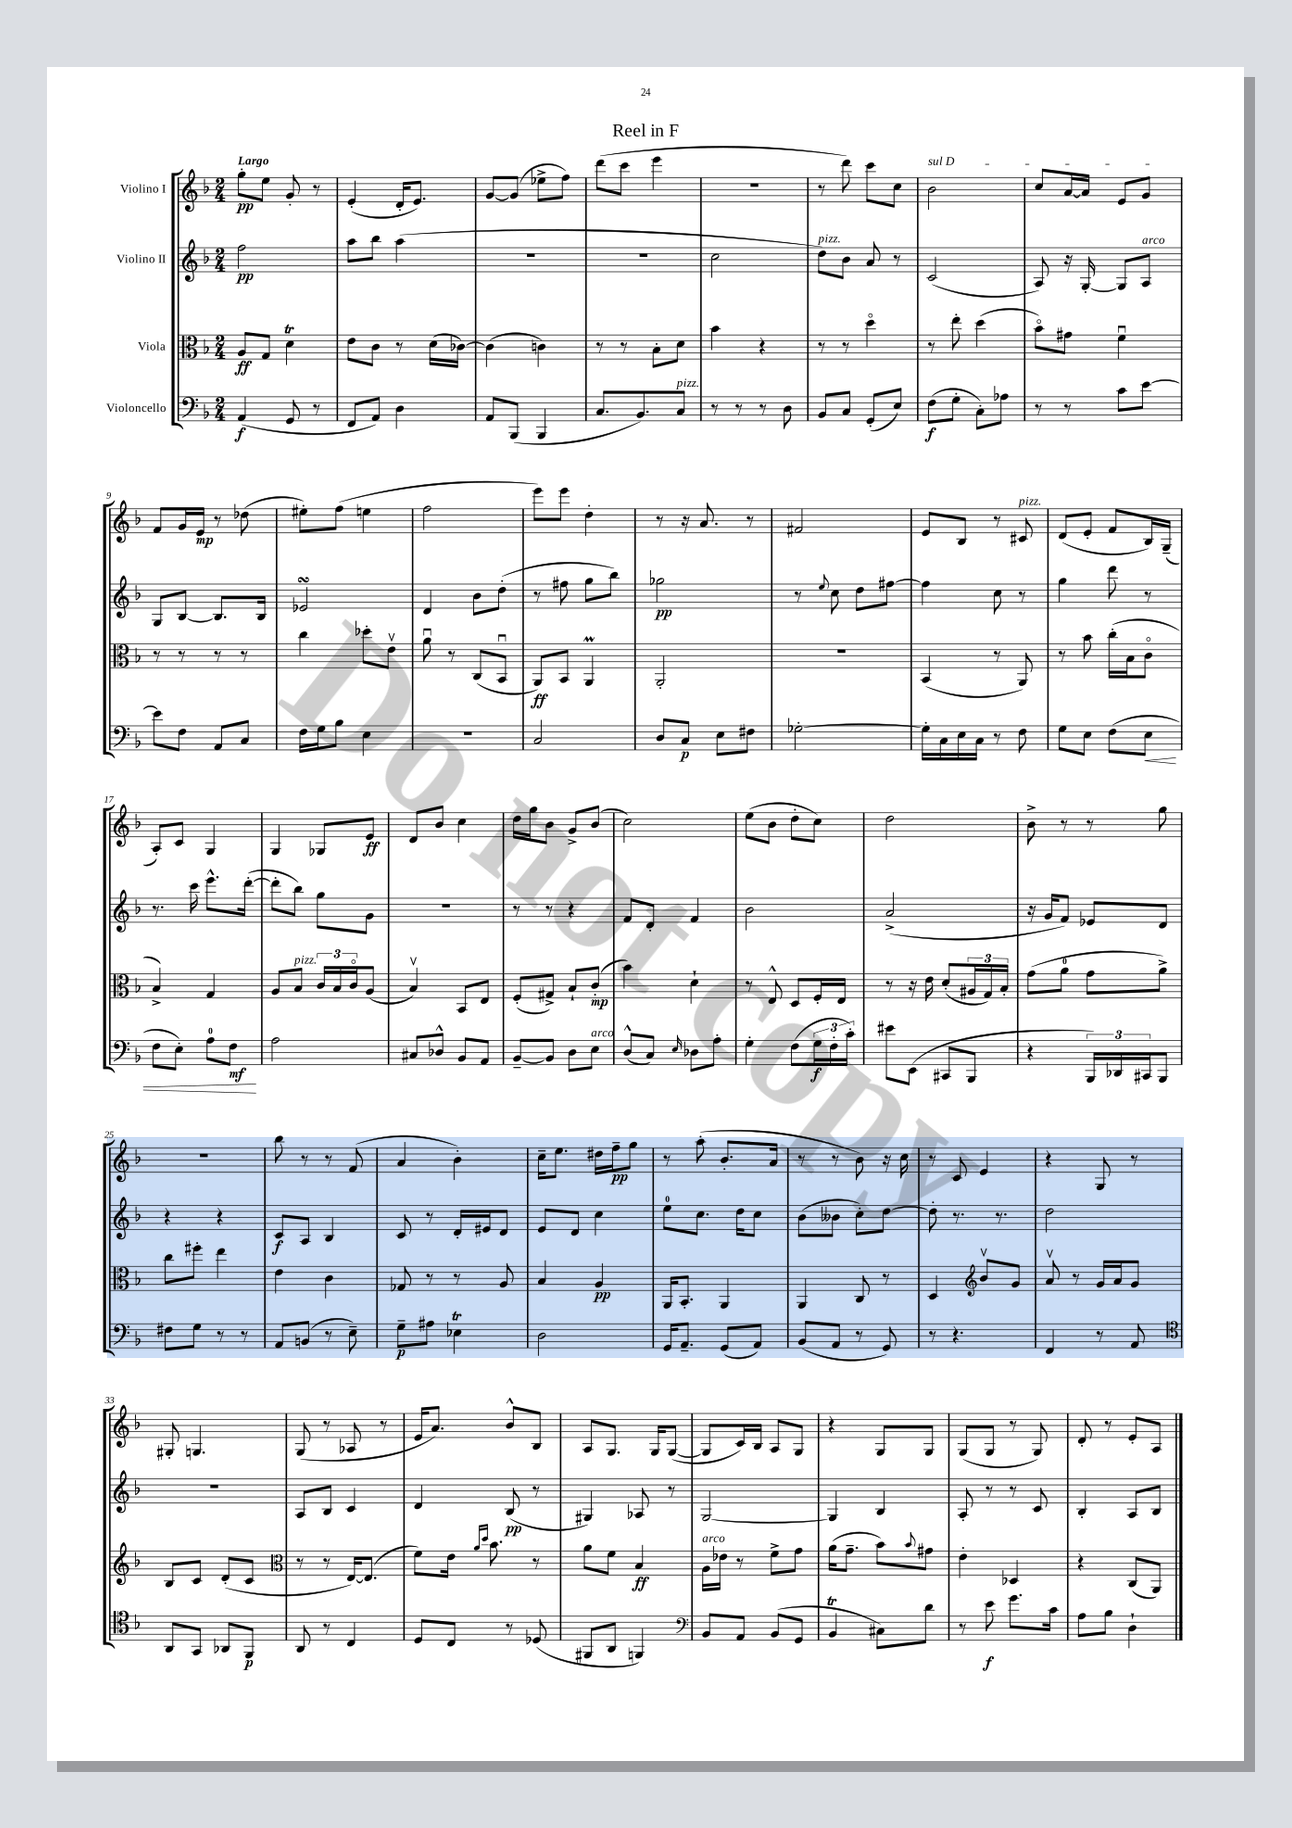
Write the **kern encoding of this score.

**kern	**kern	**kern	**kern
*staff4	*staff3	*staff2	*staff1
*clefF4	*clefC3	*clefG2	*clefG2
*k[b-]	*k[b-]	*k[b-]	*k[b-]
*M2/4	*M2/4	*M2/4	*M2/4
(4AA	8A	2ff	8gg'
.	8G	.	8ee
8GG	4d	.	8g'
8r	.	.	8r
=	=	=	=
8FF	8e	8aa	(4e'
8AA)	8c	8bb-	.
4D	8r	(4aa	16d'
.	.	.	8.e)
.	(16d	.	.
.	[16c-)	.	.
=	=	=	=
8AA	(4c-]	2r	[8g
(8BBB-	.	.	(8g]
4BBB-	4c)	.	8ee-^
.	.	.	8ff)
=	=	=	=
8.C	8r	2r	(8ddd
.	8r	.	8ccc
8.BB-)	.	.	.
.	8B-'	.	4eee
8C	8d	.	.
=	=	=	=
8r	4b-	2cc	2r
8r	.	.	.
8r	4r	.	.
8D	.	.	.
=	=	=	=
8BB-	8r	8dd)	8r
8C	8r	8b-	8ddd)
(8GG'	4ddo	8a	8ccc
8E)	.	8r	8cc
=	=	=	=
(8F	8r	(2c	2b-
8G'	8ee'	.	.
8C')	(4dd	.	.
8A-	.	.	.
=	=	=	=
8r	8b-o)	8A)	8cc
8r	8g#	16r	[16a
.	.	[16G'	16a]
8c	4fu	8G]	8e
[8e	.	8A	8g
=	=	=	=
8e]	8r	8G	8f
8F	8r	[8B-	16g
.	.	.	16e
8AA	8r	8.B-]	8r
8C	8r	.	(8dd-
.	.	16B-	.
=	=	=	=
16F	4cc	2e-	8ee#')
16G	.	.	.
8B-	.	.	(8ff
4E	8dd-'	.	4ee
.	8ev	.	.
=	=	=	=
2r	8au	4d	2ff
.	8r	.	.
.	(8C	8b-	.
.	8BB-u	(8dd'	.
=	=	=	=
2C	8AA)	8r	8eee)
.	8BB-	8ff#	8eee
.	4AA	8gg	4dd'
.	.	8bb-)	.
=	=	=	=
8D	2AA'	2gg-	8r
8C	.	.	16r
.	.	.	8.a
8E	.	.	.
8F#	.	.	8r
=	=	=	=
[2G-'	2r	8r	2f#
.	.	8qqee	.
.	.	8cc	.
.	.	8dd	.
.	.	[8ff#	.
=	=	=	=
16G-']	(4BB-	4ff#]	8e
16C	.	.	.
16E	.	.	8B-
16C	.	.	.
8r	8r	8cc	8r
8F	8AA)	8r	8c#
=	=	=	=
8G	8r	4gg	(8d
8E	8b-	.	8e'
(8F	(16cc'	8ddd	8f
.	16B-	.	.
8E	8co	8r	16B-)
.	.	.	(16G~
=	=	=	=
8F	4B-^)	8.r	8A')
8E')	.	.	8c
.	.	16ccc	.
8A	4G	8.eee^^	4G
8F	.	.	.
.	.	([16ddd'	.
=	=	=	=
2A	8A	8ddd']	4G
.	8B-	8bb-)	.
.	24c	8gg	8G-
.	24B-	.	.
.	24co	.	.
.	(8A	8g	8e
=	=	=	=
8C#	4B-v)	2r	8d
8D-^^	.	.	8b-
8BB-	8BB-	.	4cc
8AA	8E	.	.
=	=	=	=
[8BB-~	(8F'	8r	16dd
.	.	.	16gg
8BB-]	8G#^)	8r	8b-
8D	8B-`	4r	8g^
8E	(8c'	.	(8b-
=	=	=	=
(8D^^	4b-)	8f	2cc)
8C)	.	8d'	.
16qqE	.	.	.
8D-	4d`	4f	.
8A'	.	.	.
=	=	=	=
4G'	8r	2b-	(8ee
.	8E^^	.	8b-
(8F	8D	.	8dd'
24G	16F'	.	8cc)
24F'	.	.	.
.	16E	.	.
24c')	.	.	.
=	=	=	=
8e#	8r	(2a^	2dd
(8EE	16r	.	.
.	16e	.	.
8CC#	(8d'	.	.
8BBB-	24A#	.	.
.	24G)	.	.
.	24B-'	.	.
=	=	=	=
4r	(8g	16r	8b-^
.	.	16g	.
.	8a	8f)	8r
24BBB-)	8g	8e-	8r
24DD-	.	.	.
24CC#	.	.	.
8BBB-	8a^)	8d	8gg
=	=	=	=
8F#	8cc	4r	2r
8G	8ff#'	.	.
8r	4ee	4r	.
8r	.	.	.
=	=	=	=
8AA	4e	8c	8bb-
(8BB	.	8A	8r
8r	4c	4B-	8r
8E~)	.	.	(8f
=	=	=	=
8G~	8G-	8c	4a
8A#	8r	8r	.
4E-	8r	16d'	4b-')
.	.	16e#	.
.	8A	8d	.
=	=	=	=
2D	4B-	8e	16cc~
.	.	.	8.ee
.	.	8d	.
.	4A	4cc	16dd#
.	.	.	16ff~
.	.	.	8gg
=	=	=	=
16GG	16AA	8ee	8r
8.AA~	8.BB-'	.	.
.	.	8.cc	(8aa'
(8GG	4AA	.	8.b-'
.	.	16dd	.
8AA)	.	8cc	.
.	.	.	16a
=	=	=	=
(8BB-	4AA	(8b-	8r
8AA	.	8b--	8r
8r	8C	8cc')	8b-)
8GG)	8r	[8dd	16r
.	.	.	16cc
=	=	=	=
8r	4D	8dd']	8r
4.r	.	8.r	8c
*	*clefG2	*	*
.	8b-v	.	4e
.	.	8.r	.
.	8g	.	.
=	=	=	=
4FF	8av	2dd	4r
.	8r	.	.
8r	16g	.	8G
.	16a	.	.
8AA	8g	.	8r
=	=	=	=
*clefC4	*	*	*
8AA	8B-	2r	8G#'
8GG	8c	.	4.G
8AA-	(8d'	.	.
8FF	8c	.	.
=	=	=	=
*	*clefC3	*	*
8AA	8r	8A	(8G
8r	8r	8B-	8r
4C	[16E)	4c	8A-
.	(8.E]	.	.
.	.	.	8r
=	=	=	=
8D	8f)	4d	16e
.	.	.	8.a)
8C	16e	.	.
.	16qqa	.	.
.	16qqdd	.	.
.	8.b-	.	.
8r	.	(8B-	8b-^^
(8D-	8r	8r	8B-
=	=	=	=
8FF#	8a	4G#)	8A
8AA	8f	.	8.G
4FF)	4B-	8A-	.
.	.	.	16G
.	.	8r	([8G
=	=	=	=
*clefF4	*	*	*
8BB-	16A	[2G	8G]
.	16e-	.	.
8AA	8r	.	16c)
.	.	.	16B-
(8BB-	8f^	.	8A
8GG	8g	.	8G
=	=	=	=
4BB-	(16a	4G]	4r
.	8.g~	.	.
8C#)	8b-)	4B-	8G
.	8qqb-	.	.
8d	8g#	.	8G
=	=	=	=
8r	4e'	8A'	(8G
8e	.	8r	8G
8.g	4D-	8r	8r
.	.	8c	8G)
16c	.	.	.
=	=	=	=
8A	4r	4B-'	8d'
8B-	.	.	8r
4D`	(8C	8A	8e'
.	8AA)	8B-	8A
==	==	==	==
*-	*-	*-	*-
